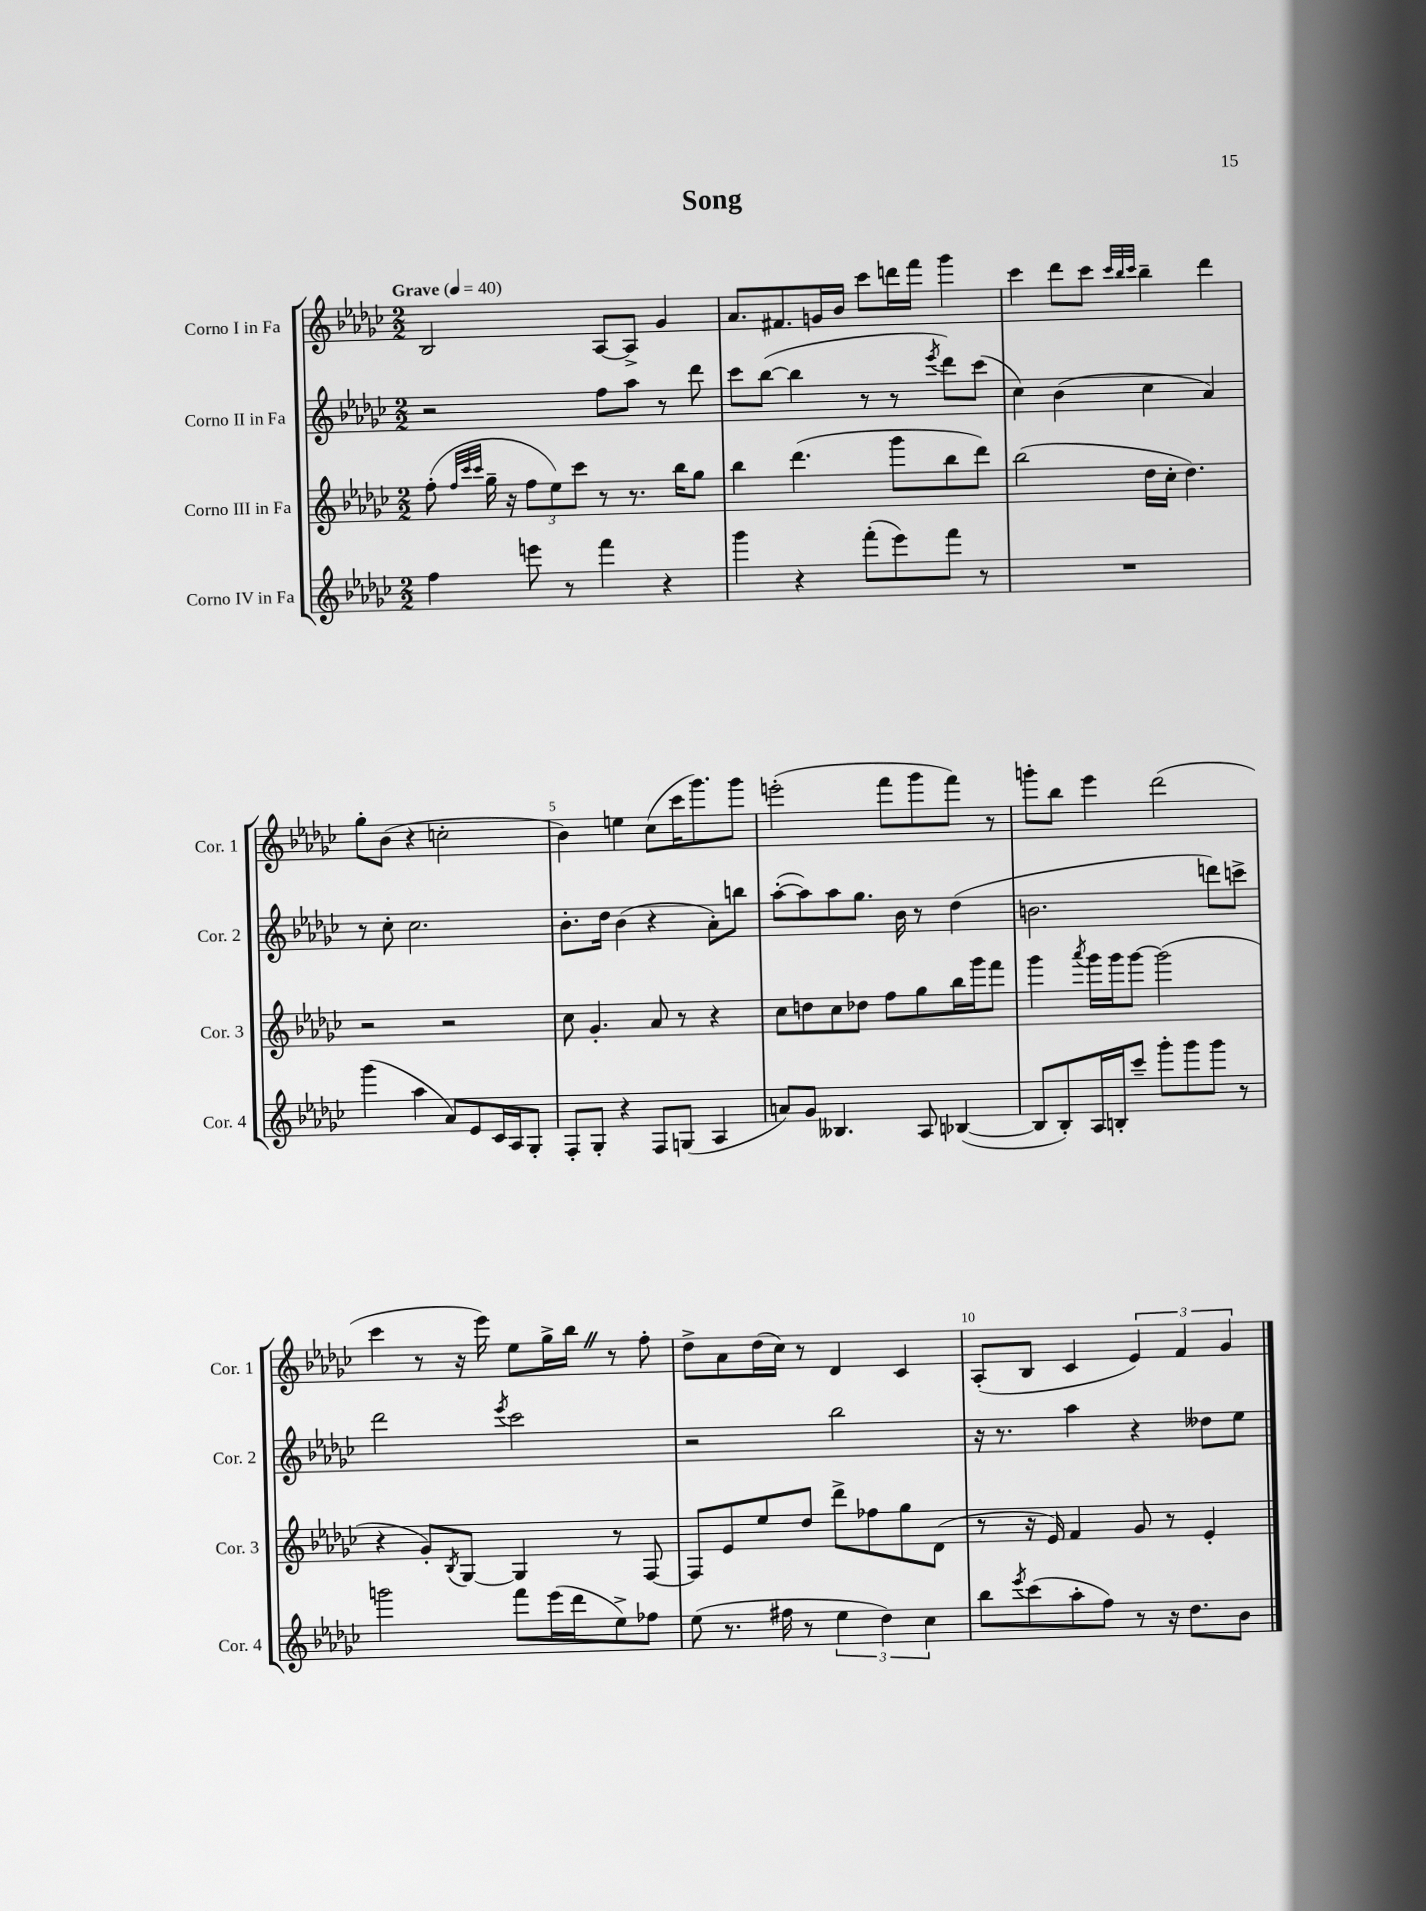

**kern	**kern	**kern	**kern
*part4	*part3	*part2	*part1
*staff4	*staff3	*staff2	*staff1
*I"Corno IV in Fa	*I"Corno III in Fa	*I"Corno II in Fa	*I"Corno I in Fa
*I'Cor. 4	*I'Cor. 3	*I'Cor. 2	*I'Cor. 1
*clefG2	*clefG2	*clefG2	*clefG2
*k[b-e-a-d-g-c-]	*k[b-e-a-d-g-c-]	*k[b-e-a-d-g-c-]	*k[b-e-a-d-g-c-]
*M2/2	*M2/2	*M2/2	*M2/2
*MM40	*MM40	*MM40	*MM40
=1	=1	=1	=1
!	!	!	!LO:TX:a:B:t=Grave
4ff\	(8ff'\	2r	2B-/
.	32qqff/LLL	.	.
.	32qqccc-/	.	.
.	32qqccc-/JJJ	.	.
.	16gg-~\	.	.
.	16r	.	.
8eeen\	12ff\L	.	.
.	12ee-\)	.	.
8r	.	.	.
.	12ccc-\J	.	.
4fff\	8r	8ff\L	[8A-/L
.	8.r	8aa-\J	8A-^/J]
4r	.	8r	4g-/
.	16bb-\KL	.	.
.	8gg-\J	8ddd-\	.
=2	=2	=2	=2
4ggg-\	4bb-\	8ccc-\L	8.a-/L
.	.	([8bb-\J	.
.	.	.	8.f#X/
4r	(4.ddd-\	4bb-\]	.
.	.	.	16gn/L
.	.	.	16b-/JJ
(8fff'\L	.	8r	8ccc-\L
8eee-\)	8ggg-\L	8r	16dddn\L
.	.	.	16fff\JJ
.	.	8qeee-/	.
8fff\J	8bb-\	8ddd-\L)	4ggg-\
8r	8ddd-\J)	(8ccc-\J	.
=3	=3	=3	=3
1r	(2bb-\	4cc-\)	4ccc-\
.	.	(4b-\	8ddd-\L
.	.	.	8ccc-\J
.	.	.	32qqccc-/LLL
.	.	.	32qqbb-/
.	.	.	32qqccc-/JJJ
.	16dd-\LL	4cc-\	4bb-~\
.	16cc-'\JJ	.	.
.	4.dd-\)	.	.
.	.	4a-/)	4ddd-\
!!LO:LB:g=z
=4	=4	=4	=4
(4ggg-\	2r	8r	8gg-'\L
.	.	8cc-'\	(8b-\J
4aa-\	.	2.cc-\	4r
8a-/L)	2r	.	2ccn'\
8e-/	.	.	.
16c-/L	.	.	.
16A-/J	.	.	.
8G-'/J	.	.	.
=5	=5	=5	=5
8F'/L	8cc-\	8.b-'\L	4b-\)
8G-'/J	4.g-'/	.	.
.	.	16dd-\Jk	.
4r	.	(4b-\	4een\
8F/L	8a-/	4r	(8cc-\L
(8Gn/J	8r	.	16ccc-\K
.	.	.	8.ggg-\)
4A-/	4r	8a-'\L)	.
.	.	8bbn\J	8ggg-\J
=6	=6	=6	=6
8an/L)	8cc-\L	([8aa-'\L	(2eeen'\
8g-/J	8ddn\	8aa-\])	.
4.B--X/	8cc-\	8aa-\	.
.	8dd-X\J	8.gg-\J	.
.	8ff\L	.	8fff\L
.	.	16b-\	.
8A-/	8gg-\	8r	8ggg-\
([4B-X/	16bb-\L	(4dd-\	8fff\J)
.	16ggg-\J	.	.
.	8fff\J	.	8r
=7	=7	=7	=7
8B-/L]	4ggg-\	2.bn\	8gggn'\L
8B-'/)	.	.	8bb-\J
.	8qaaa-/	.	.
16A-/L	16ggg-\LL	.	4eee-\
16Bn'/J	16ggg-\J	.	.
8ccc-~/J	[8ggg-\J	.	.
8ggg-'\L	(2ggg-\]	.	(2ddd-\
8ggg-\	.	.	.
8ggg-\J	.	8dddn\L)	.
8r	.	8cccn^\J	.
!!LO:LB:g=z
=8	=8	=8	=8
2gggn\	4r	2ddd-\	4ccc-\
.	8g-'/L)	.	8r
.	8qB-/	.	.
.	[8G-/J	.	16r
.	.	.	16eee-\)
.	.	8qeee-/	.
8fff\L	4G-/]	2ccc-\	8ee-\L
(16eee-\L	.	.	16gg-^\L
16ddd-\J	.	.	16bb-Z\JJ
8ee-^\)	8r	.	8r
8ff-X\J	[8F/	.	8ff'\
=9	=9	=9	=9
(8ee-\	8F/L]	2r	8dd-^\L
8.r	8e-/	.	8a-\
.	8ee-/	.	(16dd-\L
16ff#X\	.	.	16cc-\JJ)
8r	8dd-/J	.	8r
6ee-\	8ddd-^\L	2bb-\	4d-/
.	8ff-X\	.	.
6dd-\)	.	.	.
.	8gg-\	.	4c-/
6cc-\	.	.	.
.	(8d-\J	.	.
=10	=10	=10	=10
8bb-\L	8r	16r	(8A-'/L
.	.	8.r	.
8qeee-/	.	.	.
(8ccc-\	16r	.	8B-/J
.	16e-/)	.	.
8aa-'\	4f/	4aa-\	4c-/
8ff\J)	.	.	.
8r	8g-/	4r	6e-/)
16r	8r	.	.
.	.	.	6f/
8.dd-\L	.	.	.
.	4e-'/	8dd--X\L	.
.	.	.	6g-/
8b-\J	.	8ee-\J	.
==	==	==	==
*-	*-	*-	*-
